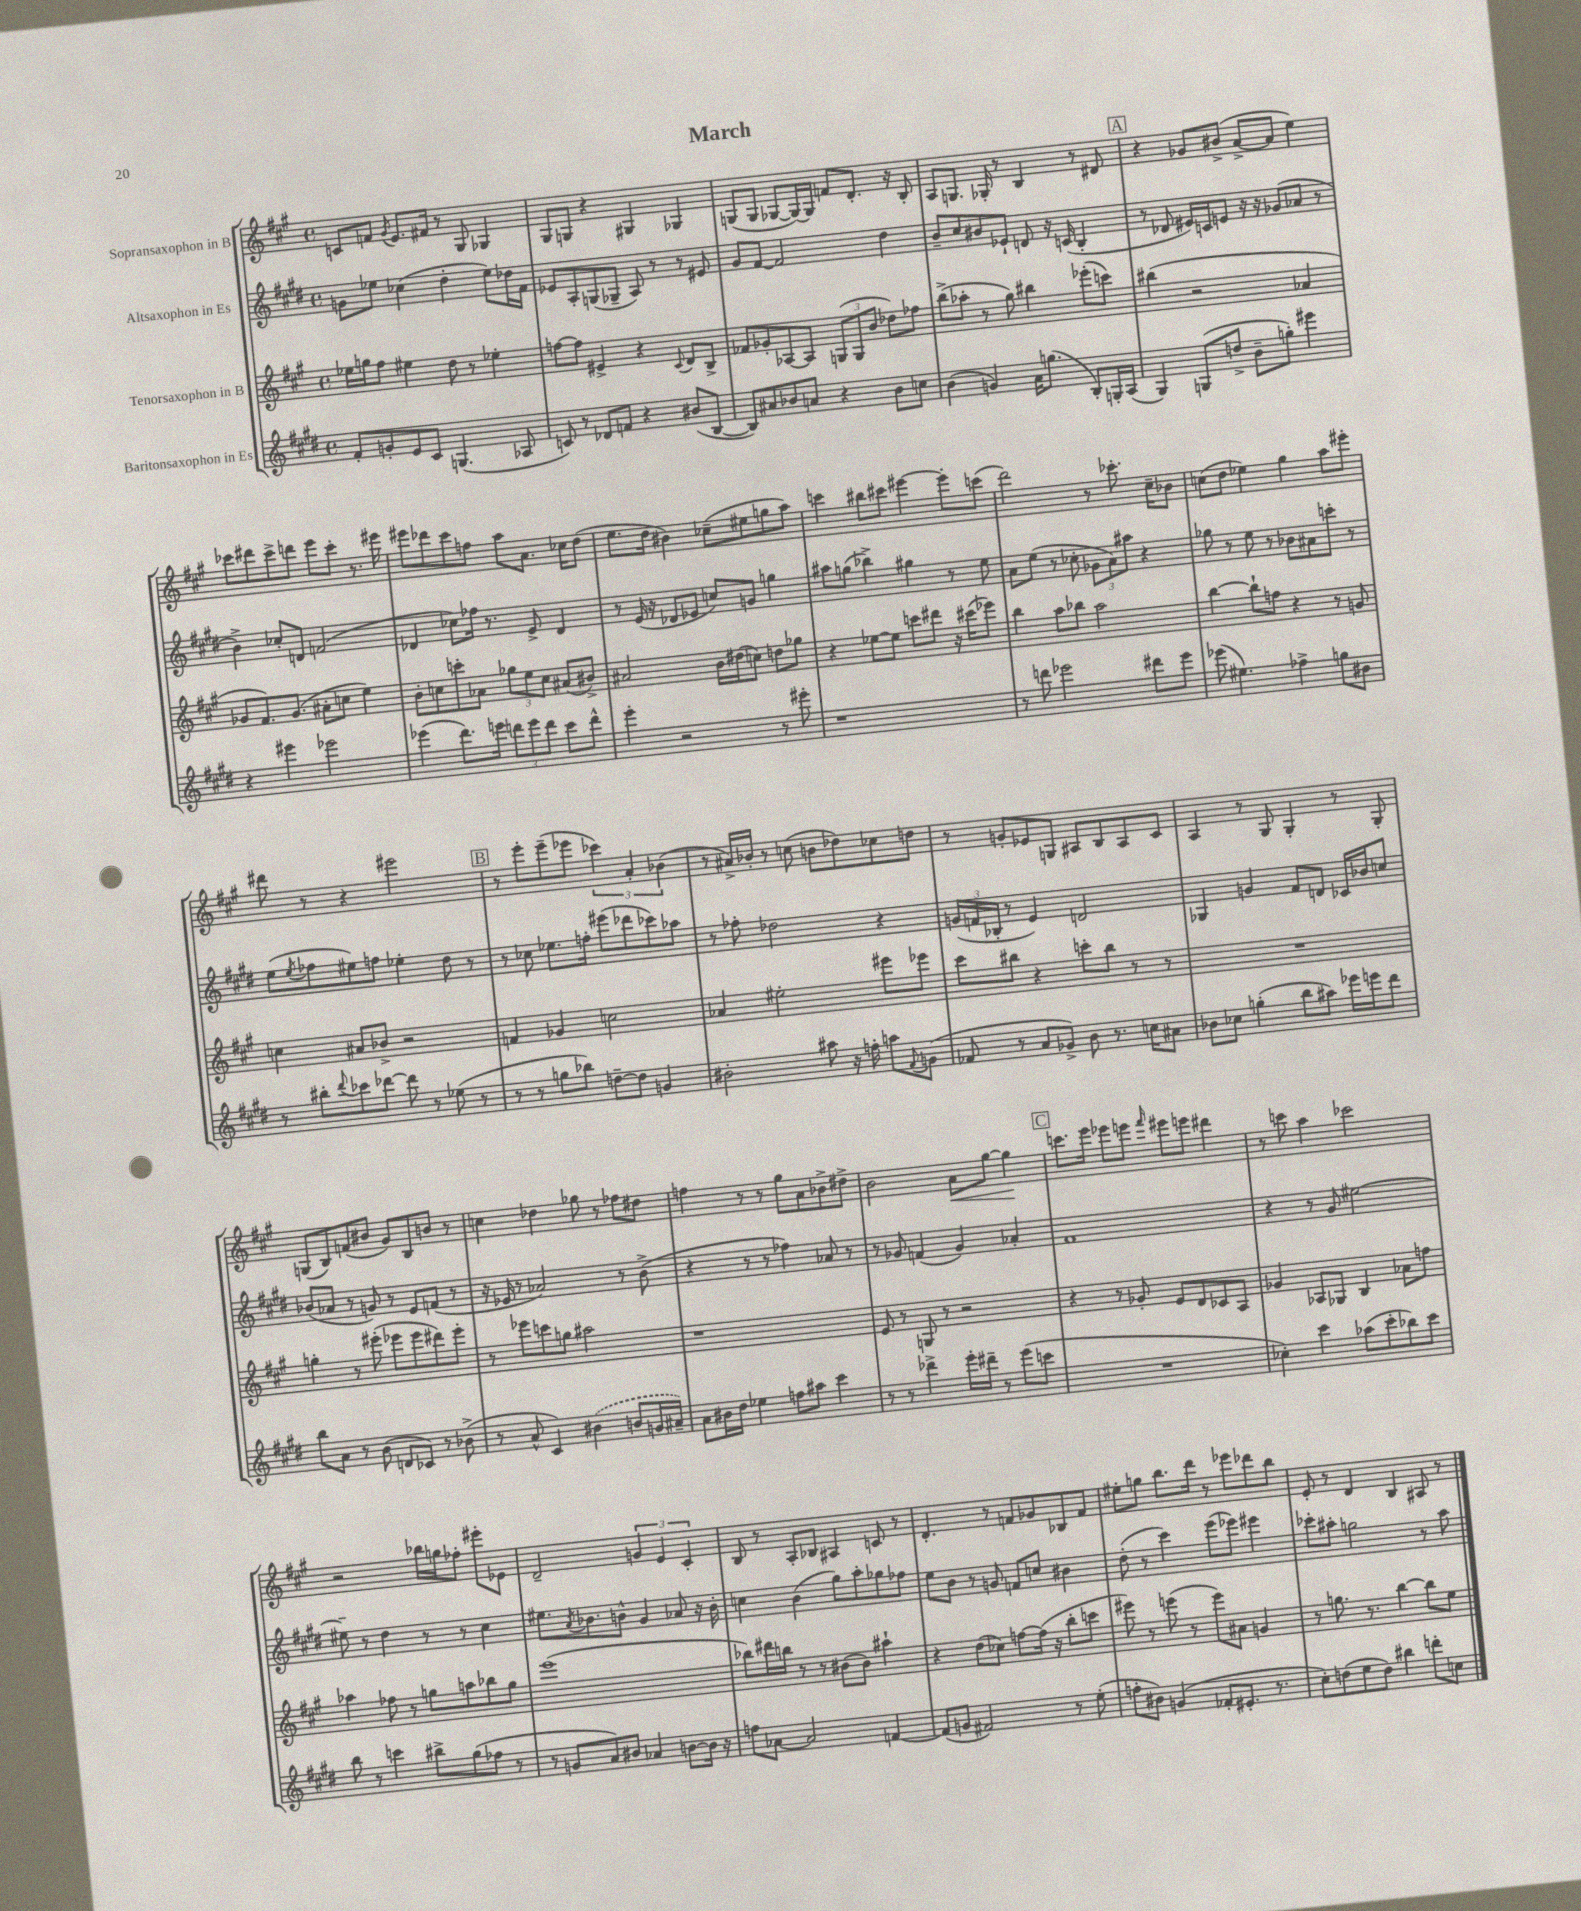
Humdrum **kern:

**kern	**kern	**kern	**kern
*staff4	*staff3	*staff2	*staff1
*clefG2	*clefG2	*clefG2	*clefG2
*k[f#c#g#d#]	*k[f#c#g#]	*k[f#c#g#d#]	*k[f#c#g#]
*M4/4	*M4/4	*M4/4	*M4/4
*met(c)	*met(c)	*met(c)	*met(c)
8f#'/L	16ee-\LL	8g\L	8c/L
.	16gg\J	.	.
8g'/	8ff#\J	8ee-\J	8f/J
.	.	.	8qg#/
8e/	4ee#\	(4cc-\	8.e/L
8c#/J	.	.	.
.	.	.	16f#/Jk
(4.G/	8dd\	4dd#'\	8r
.	8r	.	8G#/
.	4ee-'\	8ee-\L)	4G-/
8A-/	.	16dd-\L	.
.	.	16f#\JJ	.
=	=	=	=
8c/)	[8ff\L	8e-/L	8G#/L
8r	8ff\]J	8A'/	8G/J
8d-/L	4e#^/	(8G/	4r
8f/J	.	8G-~/J	.
4r	4r	8A/)	4G#/
.	.	8r	.
.	8qqc#/	.	.
(8b#/L	8d/L	8r	4G-/
[8B/J	8B^/J	8e#/	.
=	=	=	=
8B/]L)	8f-/L	8g#/L	(8G/L
8a#/	8g-'/	[8f#/J	8G/J
8b-/	[8A-/	2f#/]	[8G-/L
8a/J	8A-/]J	.	16G-/_L)
.	.	.	16G-/]JJ
4r	(12G/L	.	8f/L
.	12G/	.	.
.	.	.	8.d'/J
.	12b/J	.	.
8b-\L	8dd-\L)	4dd#\	.
.	.	.	16r
8cc\J	8ff-\J	.	8B'/
=	=	=	=
(4b\	(8bb^\L	8b~/L	8A/L
.	8aa-'\J	8cc#/	8.G/J
4g/)	8r	8b#/	.
.	.	.	16G-'/
.	8gg#\)	8e-`/J	8r
16a\LK	4bb#\	8d/	4B/
(8.gg\J	.	.	.
.	.	16r	.
.	.	(16c/	.
8B'/L)	(8eee-'\L	4B'/	8r
16G'/L	8ccc\J)	.	8d#/
(16A/JJ	.	.	.
=	=	=	=
4G#/)	(4bb#\	8r	4r
.	.	8d-/	.
(8G/L	2r	16e#/LL)	8g-/L
.	.	16c/J	.
8dd^/J	.	8e/J	(8b#^/J
8b~\L	.	16r	[8a^/L
.	.	16r	.
8gg'\J)	.	(8g-/L	8a/]J
4eee#\	4a-/	8a-/J	4ee\)
.	.	8r	.
=	=	=	=
4r	8g-/L	4b^\)	8ccc-\L
.	8.f#/)	.	8ddd#\
4eee#\	.	8cc-'/L	8ccc-^\
.	(8.g-/J	.	.
.	.	8d/J	8ddd\J
2eee-\	8a#'\L	(2f/	8eee\L
.	8cc\J	.	8ccc-'\J
.	4ee\)	.	8.r
.	.	.	16eee#\
=	=	=	=
(4eee-\	8b'\L	4d-/	8eee#\L
.	8cc\	.	8ddd-\
8.ddd#\L)	8ccc'\	8cc-\L)	8ccc#\
.	8a-\J	16ff-\Jk	8ff\J
16eee\Jk	.	8.r	.
12ddd\L	12gg-\L	.	8aa\L
12eee\	12ee\	.	.
.	.	8e^/	8.a\J
12ddd\J	12cc\J	.	.
8ccc#\L	(8a#/L	4d-/	.
.	.	.	16cc-\LK
8ddd^^\J	8b#^/J)	.	(8dd\J
=	=	=	=
4eee'\	2a#/	8r	8.ee\L
.	.	(16e/	.
.	.	16r	16dd\Jk
2r	.	8d-/L	4b#\)
.	.	8e-/J	.
.	16b\LL	8cc/L)	(8cc-~\L
.	(16dd#\J	.	.
.	8cc\J)	8g/J	8ee#\
8r	8dd\L	4gg\	8gg\
8eee#'\	8gg-\J	.	8aa\J)
=	=	=	=
1r	4r	8aa#\L	4ccc\
.	.	(8gg\J	.
.	[8ee-\L	4bb-^\)	8bb#\L
.	8ee-\]J	.	8ccc#\J
.	8ccc\L	4gg#\	[4eee#\
.	8ddd#\J	.	.
.	16r	8r	8eee#'\]L
.	(16ccc#\LK	.	.
.	8eee-\J)	8ee\	(8ccc\J
=	=	=	=
8r	4bb\	8a\L	2ddd\)
8ddd\	.	(8ee\J	.
2eee-\	8aa\L	8r	.
.	8bb-\J	8cc-'\	.
.	2aa\	12g-\L	8r
.	.	12a\)	.
.	.	.	8.ccc-'\
.	.	12aa#\J	.
8ddd#\L	.	4r	.
.	.	.	16cc#~\LK
8eee-\J	.	.	8b-\J
=	=	=	=
(8eee-\	[4bb\	8gg-\	(8cc\L
4.ee#\)	.	8r	8dd\J
.	8bb`\]L	8ee\	4ee-\)
.	8ff\J	8r	.
4ff-^\	4r	8b-\L	4gg#\
.	.	8a#\	.
8gg\L	8r	8ccc'\J	8aa\L
8b#\J	8g/	8r	8eee#'\J
=	=	=	=
8r	4cc\	(8ee\L	8ddd#\
.	.	8qee/	.
8bb#'\L	.	8ff-\	8r
8qqddd#/	.	.	.
8ccc-\	8a#/L	8ee#\)	4r
[8ddd-\J	8b-^/J	8ff\J	.
8ddd-\]	2r	4ee-'\	2eee#\
8r	.	.	.
(8ee-\	.	8dd#\	.
8r	.	8r	.
=	=	=	=
8r	4f/	8r	8r
8r	.	8cc-\	8eee'\L
8gg\L	4g-/	8.ee-\L	(8eee~\
8bb-\J)	.	.	8eee-\J
.	.	16ff'\Jk	.
[8dd~\L	2cc\	(8eee#\L	6ccc-\)
8dd\]J	.	8ddd-\	.
.	.	.	6a'/
4g/	.	8ccc-\)	.
.	.	.	(6b-\
.	.	8aa-\J	.
=	=	=	=
2b#'\	4a-/	8r	8r
.	.	8ff-'\	16a#^/LL)
.	.	.	16b-'/JJ
.	2ee#'\	2dd-\	8r
.	.	.	(8cc\
8aa#\	.	.	8b\L
16r	.	.	8dd-\)
16ff'\	.	.	.
8aa\L	8eee#\L	4r	8cc-\
8qqf#/	.	.	.
(8g\J	8eee-\J	.	8dd\J
=	=	=	=
8f-/	8ccc#\L	(24g/LL	8r
.	.	24f/	.
.	.	24B-'/JJ	.
8r	8bb#\J	8r	8g'/L
8a/L	4r	4e/)	8e-/
8g-^/J)	.	.	8G/J
8b\	8ccc'\L	2d/	8A#/L
8.r	8bb#\J	.	8B/
.	8r	.	8A#/
16cc\LK	.	.	.
8a#\J	8r	.	8c#/J
=	=	=	=
8b-\L	1r	4G-/	4A/
8cc-\J	.	.	.
(4gg'\	.	4g/	8r
.	.	.	8G#/
8bb\L	.	8f#/L	4G#'/
8aa#\J)	.	8d/J	.
16eee-\LL	.	16c-/LL	8r
16eee\J	.	16b-/J	.
8ddd#\J	.	8cc/J	8G#'/
=	=	=	=
8bb\L	4gg'\	(8b-/L	(8G/L
8a\J	.	8a-/J	8B/)
8r	8r	8r	(8f/
(8b\	(8eee#'\	8g/)	8b#/J
8d/L	8eee-\L	8r	8g#/L)
8c-/J)	8eee-\	8e/L	8B/
8r	8ddd#\)	(8f/J	8b/J
(8b-^\	8eee-'\J	8r	8r
=	=	=	=
8r	8r	16r	4cc\
.	.	16e-/	.
8a^^/	8eee-\L	8r	.
4c#/)	8ccc\	2a-/)	4dd-\
.	8gg\J	.	.
(4b#\	2aa#\	.	8gg-\
.	.	.	8r
8b/L	.	8r	8ff-\L
16g/L	.	(8b^\	8dd#\J
16a#~/JJ)	.	.	.
=	=	=	=
8a\L	1r	4r	4ff\
16b#\L	.	.	.
16dd#\JJ	.	.	.
4ee-\	.	8r	8r
.	.	8r	8r
8ff\L	.	4ff-\)	8gg#\L
8aa#\J	.	.	8a\
4ccc#\	.	8a-/	8b-^\
.	.	8r	8dd#^\J
=	=	=	=
8r	8e/	8r	2b\
8r	8r	8g-/	.
4ddd-^\	8G/	(4f/	.
.	8r	.	.
16eee'\LL	2r	4g-/)	8a\L
16ddd#~\JJ	.	.	.
8r	.	.	[8gg#\J
(8eee\L	.	4a-'/	4gg#\]
8ccc\J	.	.	.
=	=	=	=
1r	4r	1f#	8.ccc\L
.	.	.	16eee\Jk
.	8r	.	8eee-\L
.	8g-'/	.	8eee\J
.	.	.	16qqfff#/
.	8e/L	.	8eee#\L
.	8d/	.	8eee\J
.	8c-/	.	4ddd#\
.	8A/J	.	.
=	=	=	=
4cc-'\)	4g-/	4r	8r
.	.	.	8ccc\
4ccc#\	8A-/L	8r	4aa\
.	8G-/J	8g#/	.
(8aa-\L	4B/	[2ee#\	2ccc-\
8ccc#'\	.	.	.
8bb-\)	8a-\L	.	.
8ccc#\J	8ff\J	.	.
=	=	=	=
8bb\	4aa-\	8ee#~\]	2r
8r	.	8r	.
4ccc\	8ff-\	4dd#\	.
.	8r	.	.
8bb#^\L	8gg\L	8r	16bb-\LL
.	.	.	16gg\J
(8gg#\	8aa\	8r	8ff-'\J
8ff-\J	8bb-\	4cc#\	8eee#'\L
8r	8gg\J	.	8e-\J
=	=	=	=
8r	(1eee	8.ee#\L	2d~/
8g/L	.	.	.
.	.	8qa/	.
.	.	8.b-\	.
8a/)	.	.	.
8b#/J	.	8b^^\J	.
4a-/	.	4g#/	6g/
.	.	.	6e/
[8b\L	.	8a-/	.
.	.	.	6c#'/
16b\]Jk	.	16r	.
16r	.	16b'\	.
=	=	=	=
8ff\L	8bb-\L)	4cc\	8B/
[8a-\J	16ddd#\L	.	8r
.	16bb\JJ	.	.
2a-/]	8r	(4b\	8A'/L
.	8r	.	8B-/J
.	(8b#\L	8gg#\L)	4A#/
.	8b#\J)	8aa'\	.
[4f/	4aa#`\	8gg-\	8c/
.	.	8ff-\J	8r
=	=	=	=
(8f/]L	4r	8ee\L	4.d'/
8g/J	.	8b\J	.
2f#/)	(8dd\L	8r	.
.	8cc-\J)	8g/	8r
.	[8ff\L	8f/L	8f/L
.	(16ff\]Jk	8cc/J	8g-/
.	16r	.	.
8r	8bb'\L	4b#\	8B-/
(8ee'\	8ccc\J	.	8f/J
=	=	=	=
8ff'\L	8eee#\)	(8dd#'\	8ee#'\L
8b#\J)	8r	8r	8gg\J
(4g/	(8eee\	4ccc#\)	8.bb\L
.	8r	.	.
.	.	.	16ddd\Jk
8f-'/L	8eee\L)	(8eee\L	8r
8.e#'/J	8a#\J	8eee-\J)	8eee-\L
.	4g/	4eee#\	8ddd-\
8.r	.	.	.
.	.	.	8bb\J
=	=	=	=
8cc#'\L)	8r	8ccc-'\L	8e'/
(8dd\	8.gg\	8aa#'\J	8r
8ee\	.	2gg\	4d/
.	8.r	.	.
8dd\J)	.	.	.
4bb#\	[4bb\	.	4B/
8ddd'\L	8bb\]L	8r	8A#/
8cc\J	8ee\J	8aa#\	8r
==	==	==	==
*-	*-	*-	*-
